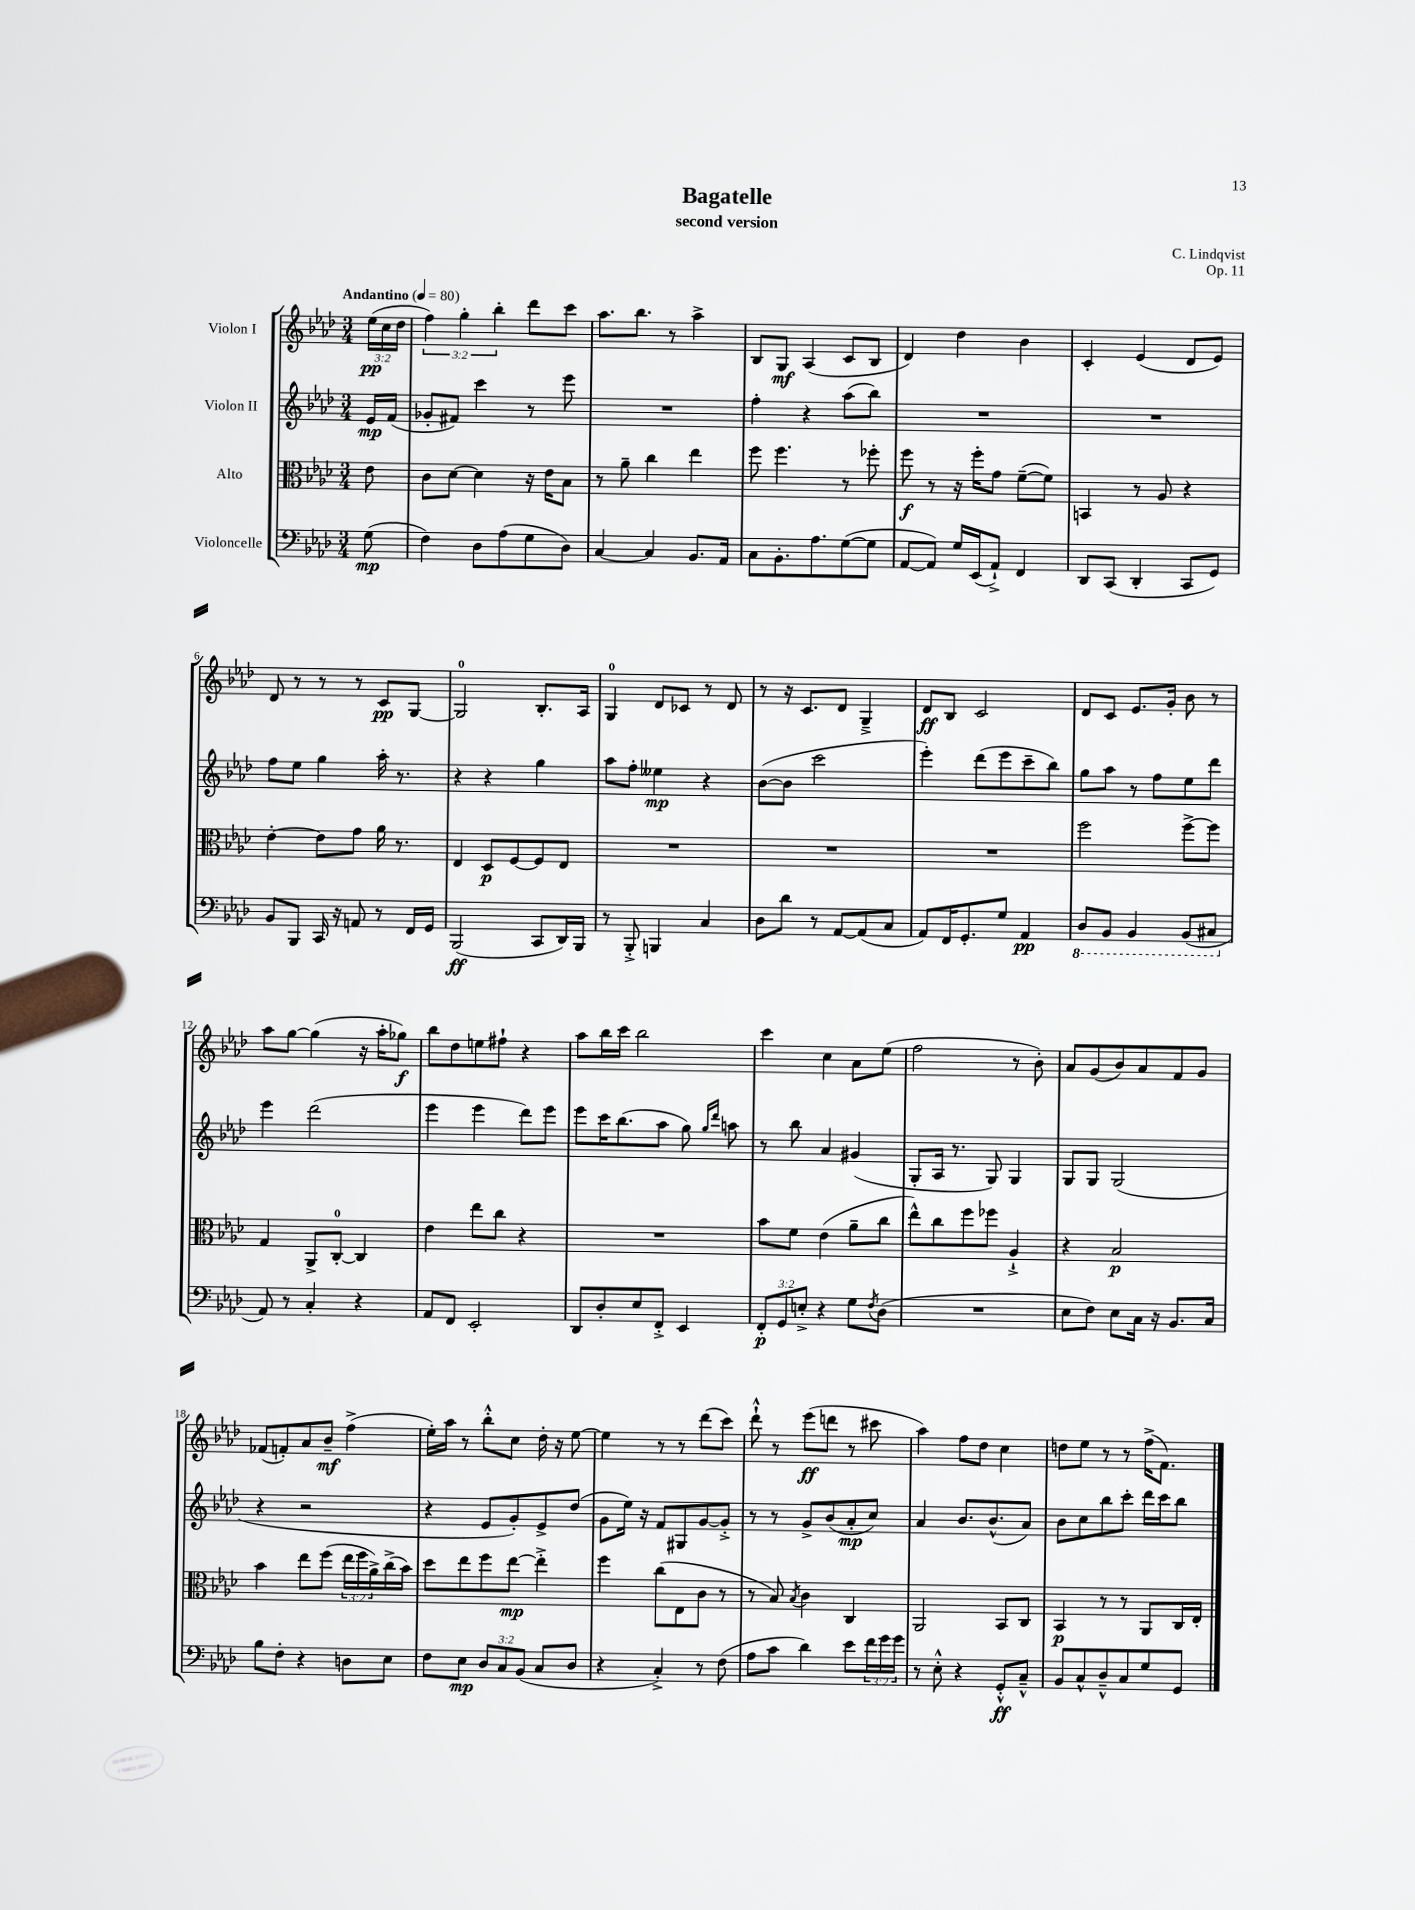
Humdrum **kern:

**kern	**dynam	**kern	**dynam	**kern	**dynam	**kern	**dynam
*part4	*part4	*part3	*part3	*part2	*part2	*part1	*part1
*staff4	*staff4	*staff3	*staff3	*staff2	*staff2	*staff1	*staff1
*I"Violoncelle	*	*I"Alto	*	*I"Violon II	*	*I"Violon I	*
*clefF4	*	*clefC3	*	*clefG2	*	*clefG2	*
*k[b-e-a-d-]	*	*k[b-e-a-d-]	*	*k[b-e-a-d-]	*	*k[b-e-a-d-]	*
*M3/4	*	*M3/4	*	*M3/4	*	*M3/4	*
*MM80	*	*MM80	*	*MM80	*	*MM80	*
=	=	=	=	=	=	=	=
!	!	!	!	!	!	!LO:TX:a:B:t=Andantino	!
(8G\	mp	8e-\	.	16e-/LL	mp	(24ee-\LL	pp
.	.	.	.	.	.	24cc\	.
.	.	.	.	(16f/JJ	.	.	.
.	.	.	.	.	.	24dd-\JJ	.
=1	=1	=1	=1	=1	=1	=1	=1
4F\)	.	8c\L	.	8g-X'/L	.	6ff\)	.
.	.	[8d-\J	.	8f#X/J)	.	.	.
.	.	.	.	.	.	6gg'\	.
8D-\L	.	4d-\]	.	4ccc\	.	.	.
.	.	.	.	.	.	6bb-'\	.
(8A-\	.	.	.	.	.	.	.
8G\	.	16r	.	8r	.	8ddd-\L	.
.	.	16e-\KL	.	.	.	.	.
8D-\J)	.	8B-\J	.	8eee-\	.	8ccc\J	.
=2	=2	=2	=2	=2	=2	=2	=2
[4C/	.	8r	.	2.r	.	8.aa-\L	.
.	.	8a-~\	.	.	.	.	.
.	.	.	.	.	.	8.bb-\J	.
4C/]	.	4cc\	.	.	.	.	.
.	.	.	.	.	.	8r	.
8.BB-/L	.	4ee-\	.	.	.	4aa-^\	.
16AA-/Jk	.	.	.	.	.	.	.
=3	=3	=3	=3	=3	=3	=3	=3
8C\L	.	8ff\	.	4ff'\	.	8B-/L	.
8.BB-'\	.	4.ff\	.	.	.	8G/J	mf
.	.	.	.	4r	.	(4A-/	.
8.A-\	.	.	.	.	.	.	.
([8G\	.	8r	.	(8aa-\L	.	8c/L	.
8G\J]	.	8ff-X'\	.	8bb-\J)	.	8B-/J	.
=4	=4	=4	=4	=4	=4	=4	=4
[8AA-/L	.	8ff\	f	2.r	.	4d-/)	.
8AA-/J])	.	8r	.	.	.	.	.
16G/LL	.	16r	.	.	.	4dd-\	.
(16EE-/J	.	16ff'\KL	.	.	.	.	.
8AA-`^/J)	.	8g\J	.	.	.	.	.
4FF/	.	([8f~\L	.	.	.	4b-\	.
.	.	8f\J])	.	.	.	.	.
=5	=5	=5	=5	=5	=5	=5	=5
8DD-/L	.	4BBn/	.	2.r	.	4c'/	.
(8CC/J	.	.	.	.	.	.	.
4DD-'/	.	8r	.	.	.	(4e-/	.
.	.	8A-/	.	.	.	.	.
8CC/L	.	4r	.	.	.	8d-/L	.
8GG/J)	.	.	.	.	.	8e-/J)	.
!!LO:LB:g=z
=6	=6	=6	=6	=6	=6	=6	=6
8BB-/L	.	[4e-'\	.	8ff\L	.	8d-/	.
8BBB-/J	.	.	.	8ee-\J	.	8r	.
16CC/	.	8e-\L]	.	4gg\	.	8r	.
16r	.	.	.	.	.	.	.
8AAn/	.	8g\J	.	.	.	8r	.
8r	.	16a-\	.	16aa-'\	.	8c/L	pp
.	.	8.r	.	8.r	.	.	.
16FF/LL	.	.	.	.	.	[8G/J	.
16GG/JJ	.	.	.	.	.	.	.
=7	=7	=7	=7	=7	=7	=7	=7
(2BBB-/	ff	4E-/	.	4r	.	2G/]	.
.	.	8D-/L	p	4r	.	.	.
.	.	[8F/	.	.	.	.	.
8CC/L	.	8F/]	.	4gg\	.	8.B-'/L	.
16DD-/L)	.	8E-/J	.	.	.	.	.
16BBB-/JJ	.	.	.	.	.	16A-/Jk	.
=8	=8	=8	=8	=8	=8	=8	=8
8r	.	2.r	.	8aa-\L	.	4G/	.
8BBB-'^/	.	.	.	8ff'\J	.	.	.
4BBBn/	.	.	.	4ee--X\	mp	8d-/L	.
.	.	.	.	.	.	8c-X/J	.
4C/	.	.	.	4r	.	8r	.
.	.	.	.	.	.	8d-/	.
=9	=9	=9	=9	=9	=9	=9	=9
8D-\L	.	2.r	.	([8b-\L	.	8r	.
8d-\J	.	.	.	8b-\J]	.	16r	.
.	.	.	.	.	.	8.c/L	.
8r	.	.	.	2ccc\	.	.	.
[8AA-/L	.	.	.	.	.	8d-/J	.
(8AA-/]	.	.	.	.	.	4G~^/	.
8C/J	.	.	.	.	.	.	.
=10	=10	=10	=10	=10	=10	=10	=10
8AA-/L)	.	2.r	.	4eee-'\)	.	8d-/L	ff
16FF/K	.	.	.	.	.	8B-/J	.
8.GG'/	.	.	.	.	.	.	.
.	.	.	.	(8ddd-\L	.	2c/	.
8G/J	.	.	.	8eee-\	.	.	.
4AA-/	pp	.	.	8ccc~\	.	.	.
.	.	.	.	8bb-\J)	.	.	.
=11	=11	=11	=11	=11	=11	=11	=11
*8ba	*	*	*	*	*	*	*
8DD-/L	.	2ff\	.	8gg\L	.	8d-/L	.
8BBB-/J	.	.	.	8aa-\J	.	8c/J	.
4BBB-/	.	.	.	8r	.	8.e-/L	.
.	.	.	.	8ff\L	.	.	.
.	.	.	.	.	.	16g'/Jk	.
(8BBB-/L	.	[8ff^\L	.	8ee-\	.	8b-\	.
8CC#X/J	.	8ff\J]	.	8ddd-\J	.	8r	.
!!LO:LB:g=z
=12	=12	=12	=12	=12	=12	=12	=12
*X8ba	*	*	*	*	*	*	*
8AA-/)	.	4G/	.	4eee-\	.	8aa-\L	.
8r	.	.	.	.	.	[8gg\J	.
4C'/	.	8AA-^/L	.	(2ddd-\	.	(4gg\]	.
.	.	[8C'/J	.	.	.	.	.
4r	.	4C/]	.	.	.	16r	.
.	.	.	.	.	.	16aa-'\KL	.
.	.	.	.	.	.	8gg-X\J)	f
=13	=13	=13	=13	=13	=13	=13	=13
8AA-/L	.	4e-\	.	4eee-\	.	8bb-\L	.
8FF/J	.	.	.	.	.	8dd-\	.
2EE-'/	.	8ee-\L	.	4eee-\	.	8een\	.
.	.	8cc\J	.	.	.	8ff#X`\J	.
.	.	4r	.	8ddd-\L)	.	4r	.
.	.	.	.	8eee-\J	.	.	.
=14	=14	=14	=14	=14	=14	=14	=14
8DD-/L	.	2.r	.	8eee-\L	.	8aa-\L	.
8D-'/	.	.	.	16ccc\K	.	16bb-\L	.
.	.	.	.	(8.bb-\	.	16ccc\JJ	.
8E-/	.	.	.	.	.	2bb-\	.
8FF'^/J	.	.	.	8aa-\J	.	.	.
4EE-/	.	.	.	8gg\)	.	.	.
.	.	.	.	16qqgg/LL	.	.	.
.	.	.	.	16qqddd-/JJ	.	.	.
.	.	.	.	8aan\	.	.	.
=15	=15	=15	=15	=15	=15	=15	=15
12FF'/L	p	8b-\L	.	8r	.	4ccc\	.
12GG/	.	.	.	.	.	.	.
.	.	8f\J	.	8bb-\	.	.	.
12En'^/J	.	.	.	.	.	.	.
4r	.	(4e-\	.	4a-/	.	4cc\	.
8G\L	.	8a-~\L	.	(4g#X/	.	8a-\L	.
8qF/	.	.	.	.	.	.	.
(8D-\J	.	8cc\J	.	.	.	(8ee-\J	.
=16	=16	=16	=16	=16	=16	=16	=16
2.r	.	8ee-^^\L)	.	8G'/L	.	2ff\	.
.	.	8cc\	.	16A-/Jk	.	.	.
.	.	.	.	8.r	.	.	.
.	.	8ff\	.	.	.	.	.
.	.	8ff-X\J	.	8G/)	.	.	.
.	.	4A-`^/	.	4G/	.	8r	.
.	.	.	.	.	.	8b-'\)	.
=17	=17	=17	=17	=17	=17	=17	=17
8E-\L	.	4r	.	8G/L	.	8a-/L	.
8F\J)	.	.	.	8G/J	.	(8g/	.
8E-\L	.	2B-/	p	(2G/	.	8b-/)	.
16C\Jk	.	.	.	.	.	8a-/	.
16r	.	.	.	.	.	.	.
8.BB-/L	.	.	.	.	.	8f/	.
.	.	.	.	.	.	8g/J	.
16C/Jk	.	.	.	.	.	.	.
!!LO:LB:g=z
=18	=18	=18	=18	=18	=18	=18	=18
8B-\L	.	4b-\	.	4r	.	(8f-X/L	.
8F'\J	.	.	.	.	.	8fn'/)	.
4r	.	8ee-\L	.	2r	.	8a-/	.
.	.	(8ff\J	.	.	.	8b-~/J	mf
8Dn\L	.	24ee-\LL	.	.	.	(4ff^\	.
.	.	24ff\	.	.	.	.	.
.	.	24a-^\)	.	.	.	.	.
8E-\J	.	(16cc^\	.	.	.	.	.
.	.	16b-\JJ)	.	.	.	.	.
=19	=19	=19	=19	=19	=19	=19	=19
8F\L	.	8dd-\L	.	4r	.	16ee-'\LL)	.
.	.	.	.	.	.	16aa-\JJ	.
8E-\J	mp	8ee-\	.	.	.	8r	.
12D-/L	.	8ff\	.	8e-/L	.	8bb-'^^\L	.
12C/	.	.	.	.	.	.	.
.	.	[8ee-\J	mp	8g'/)	.	8cc\J	.
(12BB-/J	.	.	.	.	.	.	.
8C/L	.	4ee-'^\]	.	8e-^/	.	16dd-'\	.
.	.	.	.	.	.	16r	.
8D-/J	.	.	.	(8dd-/J	.	[8ee-\	.
=20	=20	=20	=20	=20	=20	=20	=20
4r	.	4ff\	.	8g\L	.	4ee-\]	.
.	.	.	.	16ee-\Jk)	.	.	.
.	.	.	.	16r	.	.	.
4C'^/)	.	(8cc\L	.	8f/L	.	8r	.
.	.	8E-\	.	8G#X/	.	8r	.
8r	.	8c\J	.	[8g/	.	(8ddd-\L	.
(8F\	.	8r	.	8g'^/J]	.	8ccc\J)	.
=21	=21	=21	=21	=21	=21	=21	=21
8A-\L	.	8r	.	8r	.	8ddd-`^^\	.
8c\J	.	8B-/)	.	8r	.	8r	.
.	.	8qB-/	.	.	.	.	.
4d-\)	.	4c\	.	8g^/L	.	(8eee-\L	ff
.	.	.	.	(8b-/	.	8dddn\J	.
8e-\L	.	4C/	.	8a-'/	mp	8r	.
24f\L	.	.	.	8cc/J)	.	8ccc#X\	.
24g\	.	.	.	.	.	.	.
24g\JJ	.	.	.	.	.	.	.
=22	=22	=22	=22	=22	=22	=22	=22
8r	.	2AA-/	.	4a-/	.	4aa-\)	.
8E-'^^\	.	.	.	.	.	.	.
4r	.	.	.	8.b-/L	.	8ff\L	.
.	.	.	.	.	.	8dd-\J	.
.	.	.	.	(8.b-^^/	.	.	.
8GG'^^/L	ff	8BB-/L	.	.	.	4cc\	.
8C~^^/J	.	8C/J	.	8a-/J)	.	.	.
=23	=23	=23	=23	=23	=23	=23	=23
8BB-/L	.	4BB-/	p	8b-\L	.	8ddn\L	.
8C^^/	.	.	.	8cc\	.	8ee-\J	.
8D-~^^/	.	8r	.	8bb-\	.	8r	.
8C/	.	8r	.	8ccc'\J	.	8r	.
8G/	.	8AA-/L	.	16ddd-\LL	.	(16ff^\KL	.
.	.	.	.	16ccc\J	.	8.f\J)	.
8GG/J	.	16C/L	.	8bb-\J	.	.	.
.	.	16E-'/JJ	.	.	.	.	.
==	==	==	==	==	==	==	==
*-	*-	*-	*-	*-	*-	*-	*-
